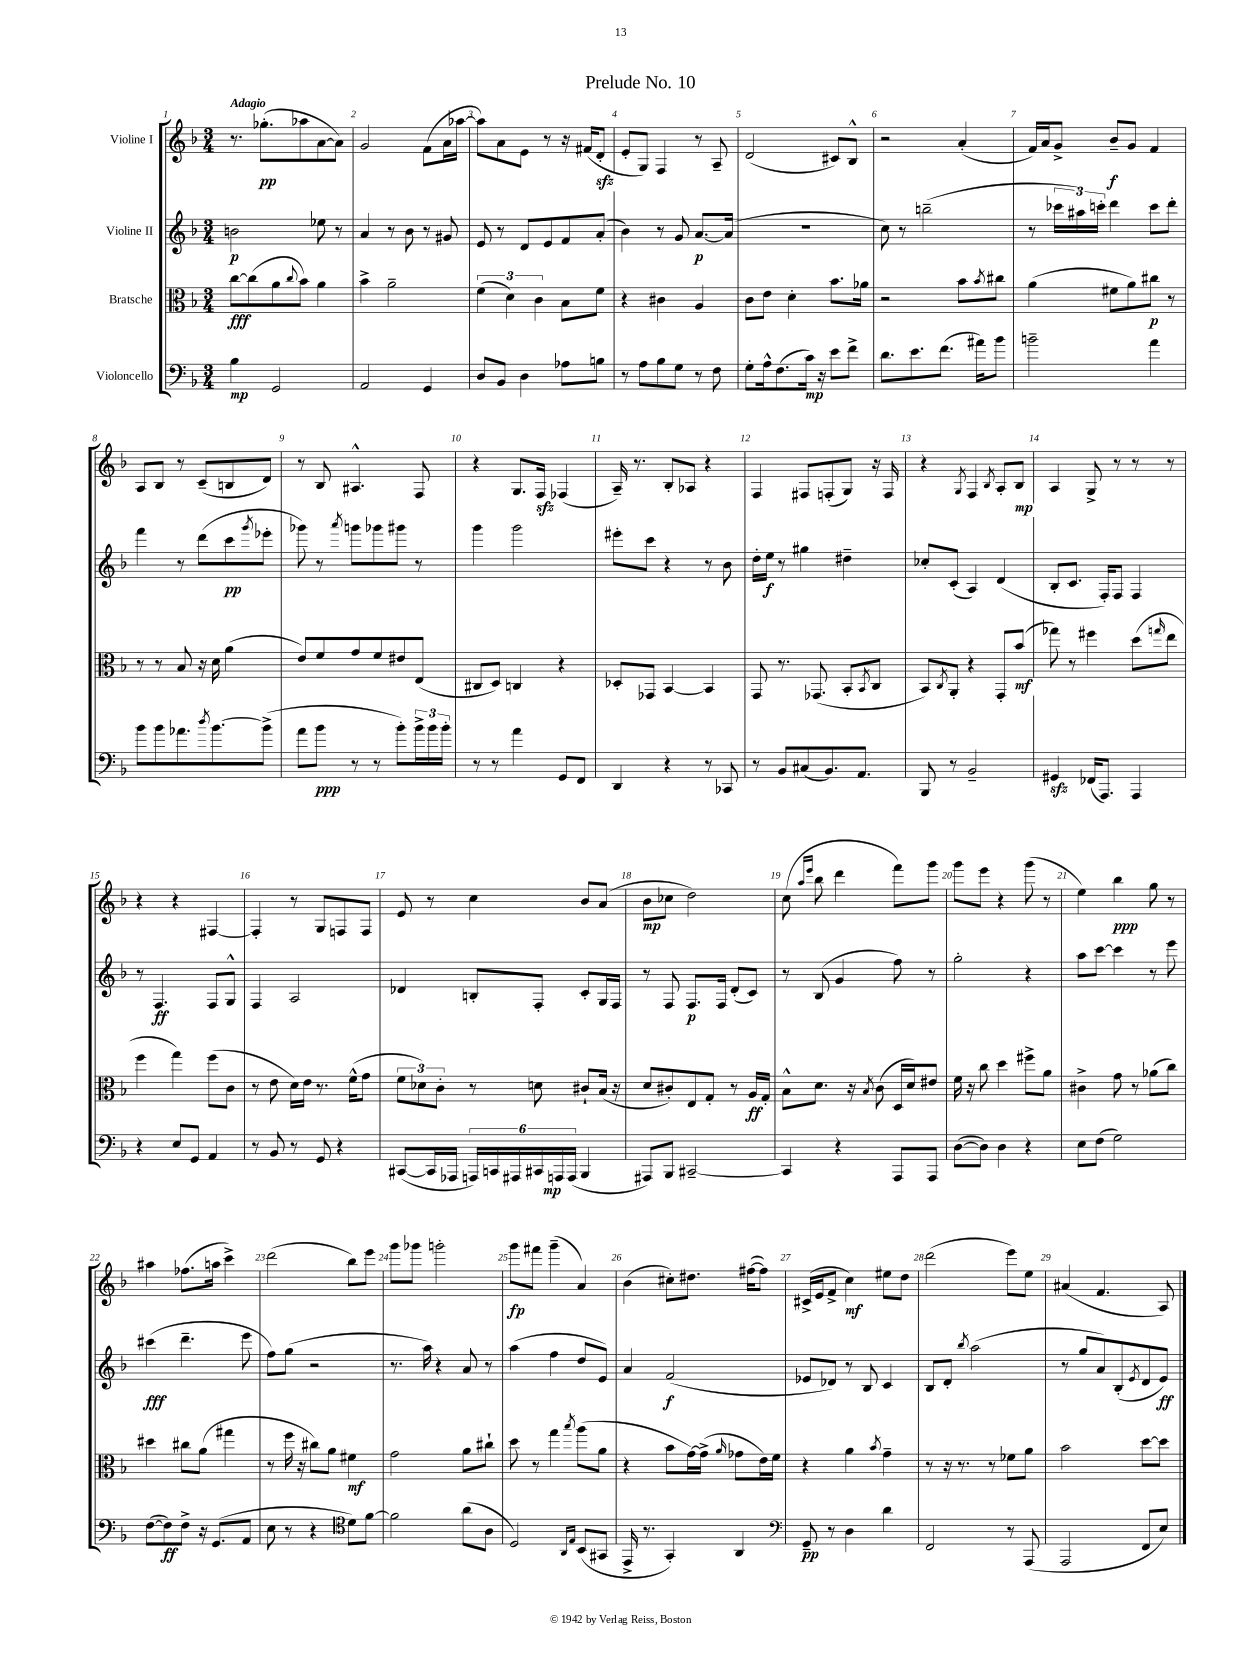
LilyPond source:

\header { title = "Prelude No. 10" }
<<
\new StaffGroup <<
\new Staff = "s0" \with { instrumentName = "Violine I" } {
    \clef treble \key f \major \numericTimeSignature \time 3/4 \tempo "Adagio"
    r8. ges''8.-.\pp( aes''8 a'8~ a'8) |
    g'2 f'8( a'16 aes''16~ |
    aes''8) a'8 e'8 r8 r16 fis'16( d'8-.\sfz |
    e'8-. g8) f4 r8 a8-- |
    d'2( cis'8) bes8-^ |
    r2 a'4-.( |
    f'16) a'16 g'8-> bes'8--\f g'8 f'4 |
    a8 bes8 r8 c'8--( b8 d'8) |
    r8 bes8 ais4.-^ f8 |
    r4 g8. f16\sfz fes4( |
    a16--) r8. bes8-. aes8 r4 |
    f4 fis8 f8-.( g8) r16 f16 |
    r4 \acciaccatura { g8 } f4 \acciaccatura { bes8 } a8-. bes8\mp |
    a4 g8-> r8 r8 r8 |
    r4 r4 fis4~ |
    fis4-. r8 g8 f8 f8 |
    e'8 r8 c''4 bes'8 a'8( |
    bes'8\mp ces''8 d''2) |
    c''8( \grace { a''16 e'''16 } bes''8 d'''4 f'''8) g'''8 |
    g'''8 e'''8 r4 g'''8( r8 |
    e''4) bes''4\ppp g''8 r8 |
    ais''4 fes''8.( a''16 c'''4->) |
    d'''2( bes''8) e'''8 |
    g'''8 ges'''8 g'''2-. |
    g'''8\fp fis'''8 g'''4--( a'4) |
    bes'4( cis''8-.) dis''8. fis''16~( fis''8) |
    cis'16->( e'16 f'8-> c''4\mf) eis''8 d''8 |
    d'''2( e'''8) e''8 |
    ais'4( f'4. a8) \bar "|." |
}
\new Staff = "s1" \with { instrumentName = "Violine II" } {
    \clef treble \key f \major \numericTimeSignature \time 3/4
    b'2\p ees''8 r8 |
    a'4 r8 bes'8 r8 gis'8 |
    e'8 r8 d'8 e'8 f'8 a'8-.( |
    bes'4) r8 g'8 a'8.~\p a'16( |
    R2. |
    c''8) r8 b''2--( |
    r8 \tuplet 3/2 { ces'''16 ais''16) c'''16-. } d'''4 c'''8 d'''8-. |
    f'''4 r8 d'''8( c'''8\pp \acciaccatura { g'''8 } ees'''8-. |
    ges'''8) r8 \acciaccatura { a'''8 } g'''8 ges'''8 gis'''8 r8 |
    g'''4 g'''2 |
    eis'''8-. c'''8 r4 r8 bes'8 |
    d''16-. e''16\f r8 gis''4 dis''4-- |
    ces''8-. c'8-.( a4) d'4( |
    bes8-. c'8. f16-.) f8 f4 |
    r8 f4.\ff f8 g8-^ |
    f4 a2 |
    des'4 b8-. f8-. c'8-. g16 f16 |
    r8 f8 f8.\p f16 d'8-.( c'8) |
    r8 bes8( g'4 f''8) r8 |
    g''2-. r4 |
    a''8 c'''8~ c'''4 r8 e'''8 |
    cis'''4\fff( d'''4.-- e'''8 |
    f''8) g''8( r2 |
    r8. a''16) r4 a'8 r8 |
    a''4( f''4 d''8 e'8) |
    a'4 f'2\f( |
    ees'8 des'8) r8 bes8 c'4 |
    bes8 d'8-. \acciaccatura { bes''8 } a''2( |
    r8 g''8 a'8) bes8-.( \acciaccatura { e'8 } d'8 e'8\ff) \bar "|." |
}
\new Staff = "s2" \with { instrumentName = "Bratsche" } {
    \clef alto \key f \major \numericTimeSignature \time 3/4
    c''8~\fff c''8( a'8 \appoggiatura { c''8 } bes'8) a'4 |
    bes'4-> a'2-- |
    \tuplet 3/2 { f'4( d'4) c'4 } bes8 f'8 |
    r4 cis'4 a4 |
    c'8 e'8 d'4-. bes'8. aes'16 |
    r2 bes'8 \acciaccatura { bes'8 } cis''8 |
    a'4( fis'8 a'8) cis''8\p r8 |
    r8 r8 bes8 r16 d'16 a'4( |
    e'8) f'8 g'8 f'8 eis'8 e8( |
    cis8 d8) c4 r4 |
    des8-. ges,8 bes,4~ bes,4 |
    g,8 r8. ges,8.( bes,8-. \acciaccatura { bes,8 } c8 |
    bes,8) \acciaccatura { c8 } a,8-. r4 g,8-. bes'8\mf( |
    ges''8) r8 fis''4 d''8( \grace { g''16 } e''8 |
    f''4 g''4) f''8( c'8 |
    r8 e'8 d'16) e'16 r8. f'16-^( g'8 |
    \tuplet 3/2 { f'8 des'8) c'8-. } r8 d'8 cis'8-! bes16( r16 |
    d'8 cis'8-.) e8 g8-. r8 a16\ff g16-. |
    bes8-^ d'8. r16 \acciaccatura { bes8 } c'8( d16 d'16) eis'8 |
    f'16 r16 c''8 d''4 fis''8-> a'8 |
    cis'4-> g'8 r8 aes'8( c''8) |
    dis''4 cis''8 a'8( gis''4 |
    r8 f''16 r16 cis''8) a'8 fis'4\mf |
    g'2 a'8 cis''8-! |
    d''8 r8 g''4 \acciaccatura { bes''8 } a''8( a'8 |
    r4 bes'8 g'16~) g'16->( \grace { a'16 } ges'8 e'16) f'16 |
    r4 a'4 \acciaccatura { bes'8 } g'4-- |
    r8 r16 r8. r8 fes'8 a'8 |
    bes'2 d''8~ d''8 \bar "|." |
}
\new Staff = "s3" \with { instrumentName = "Violoncello" } {
    \clef bass \key f \major \numericTimeSignature \time 3/4
    bes4\mp g,2 |
    a,2 g,4 |
    d8 bes,8 d4 aes8 b8 |
    r8 a8 bes8 g8 r8 f8 |
    g8-. a16-^ f8.( c'16\mp) r16 e'8 f'8-> |
    d'8. e'8. f'8.( ais'16) bes'8 |
    b'2-- a'4 |
    bes'8 bes'8 aes'8. \acciaccatura { d''8 } bes'8.~ bes'8->( |
    a'8 bes'8\ppp r8 r8 bes'8-.) \tuplet 3/2 { bes'16-> bes'16 bes'16-. } |
    r8 r8 a'4 g,8 f,8 |
    d,4 r4 r8 ces,8 |
    r8 bes,8 cis8( bes,8.) a,8. |
    bes,,8 r8 bes,2-- |
    gis,4\sfz fes,16( a,,8.) a,,4 |
    r4 e8 g,8 a,4 |
    r8 bes,8 r8 g,8 r4 |
    cis,8~( cis,16 aes,,16 \tuplet 6/4 { a,,16) c,16 ais,,16 cis,16 a,,16\mp a,,16( } bes,,4 |
    ais,,8) bes,,8 cis,2~-- |
    cis,4 r4 a,,8 a,,8 |
    d8~( d8) d4 r4 |
    e8 f8( g2) |
    f8~( f8\ff) f8-> r16 g,8.( a,8 |
    e8 r8 r4 \clef tenor d'8) f'8~ |
    f'2 a'8( a8 |
    d2) \grace { a,16 e16 } bes,8( gis,8 |
    e,16-> r8. g,4-.) a,4 |
    \clef bass g,8--\pp r8 d4 d'4 |
    f,2 r8 a,,8( |
    a,,2 f,8 e8) \bar "|." |
}
>>
>>
\layout { \context { \Score \override BarNumber.break-visibility = ##(#f #t #t) barNumberVisibility = #all-bar-numbers-visible } }
